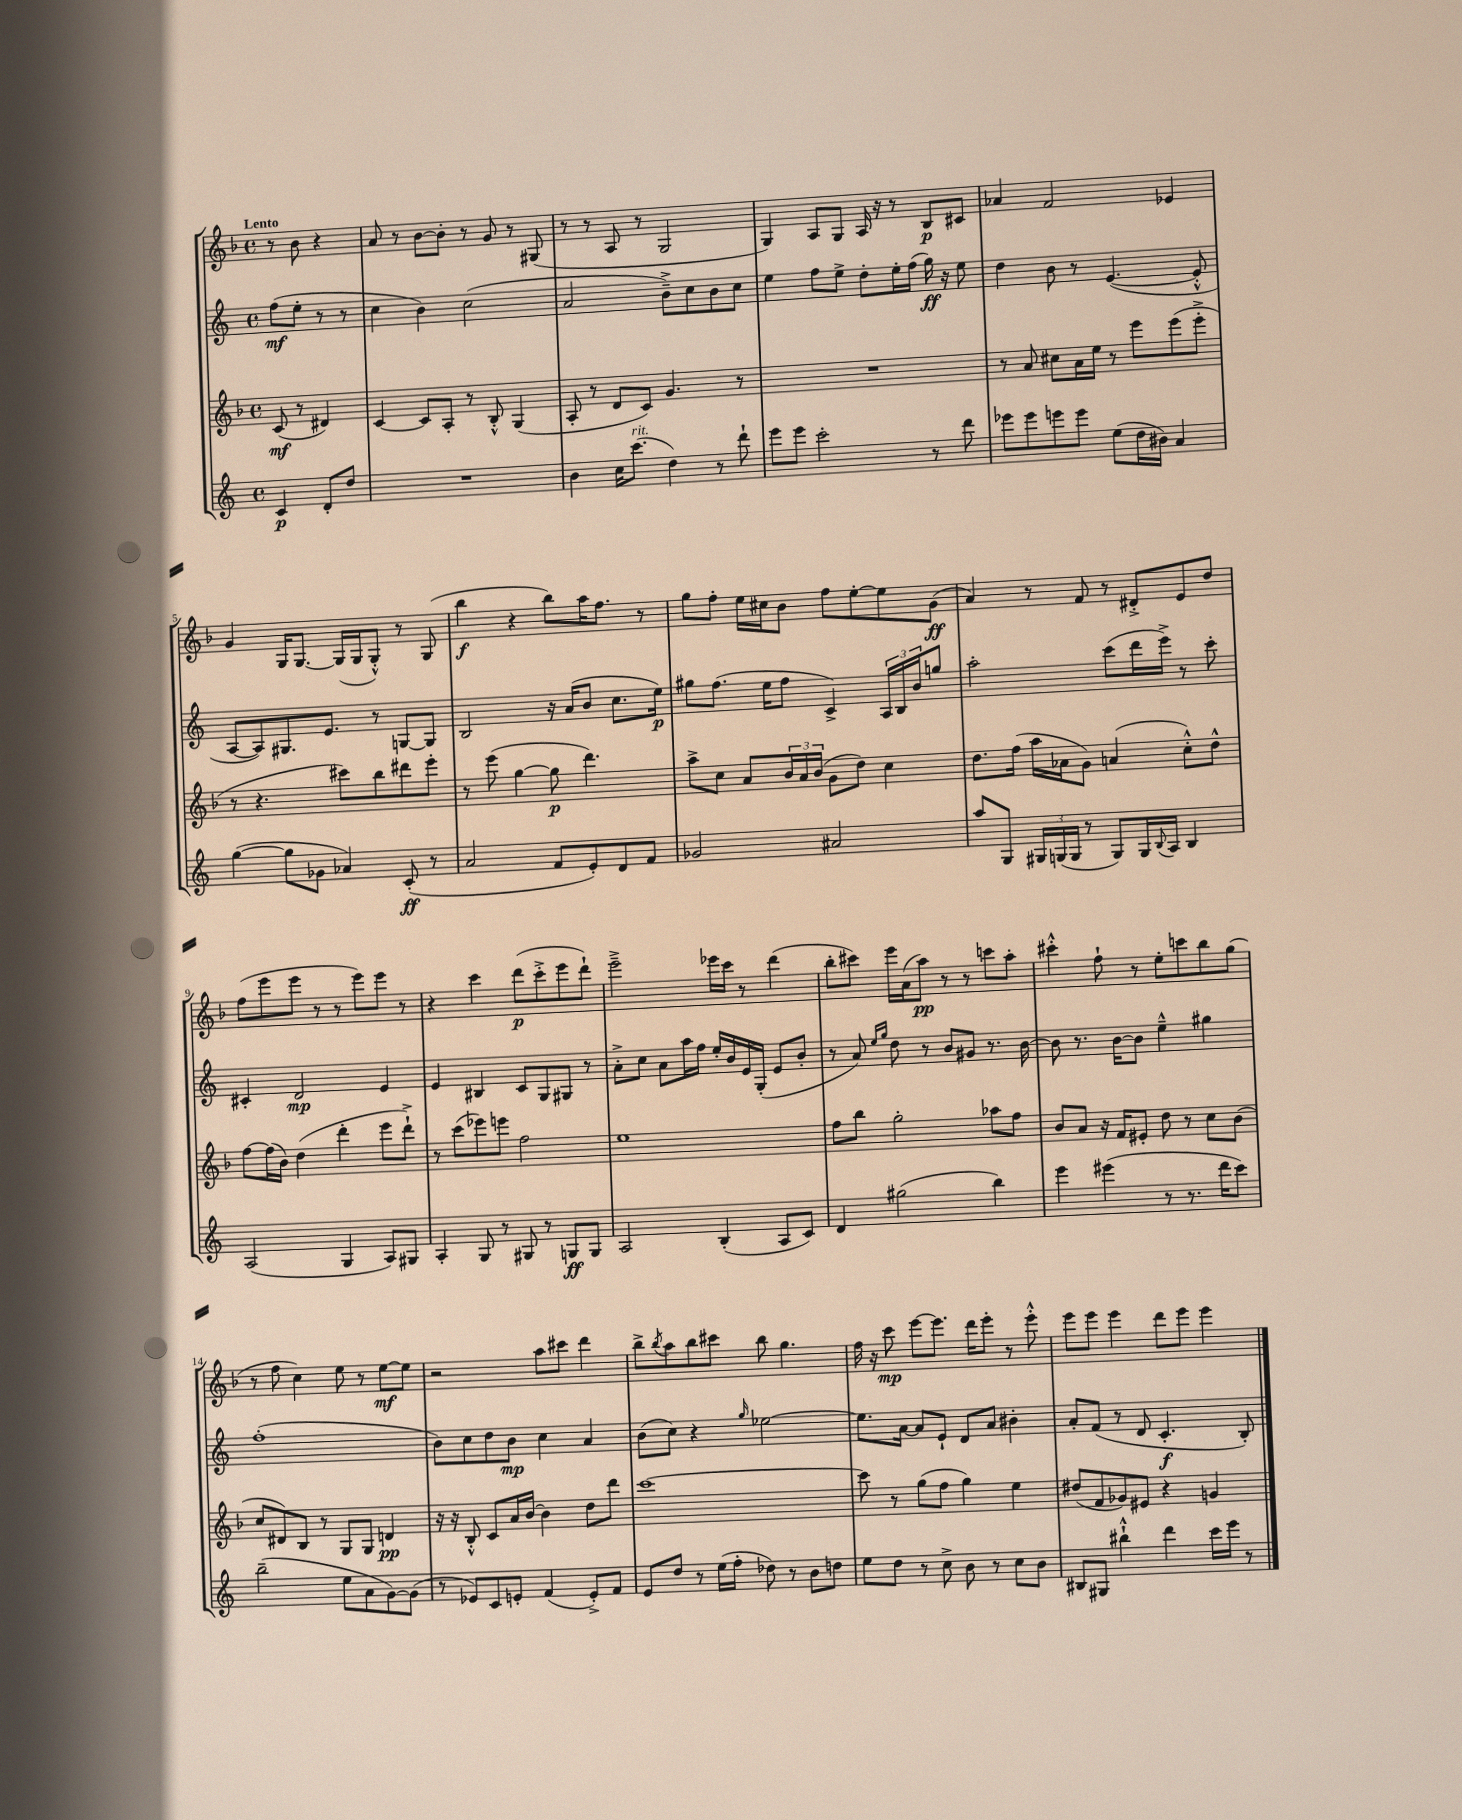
<<
\new StaffGroup <<
\new Staff = "s0" {
    \clef treble \key f \major \defaultTimeSignature \time 4/4 \partial 2 \tempo "Lento"
    r8 bes'8 r4 |
    a'8 r8 bes'8~ bes'8-. r8 g'8 r8 gis8( |
    r8 r8 a8 r8 g2 |
    g4) a8 g8 a16 r16 r8 bes8\p cis'8 |
    aes'4 f'2 ees'4 |
    g'4 g16 g8.~ g16( g16 g8-.-^) r8 g8( |
    bes''4\f r4 bes''8) a''16 f''8. r8 |
    g''8 f''8-. e''16 cis''16 bes'8 f''8 e''8~-. e''8 g'8\ff( |
    a'4) r8 f'8 r8 dis'8-.-> e'8 d''8 |
    f''8( e'''8 e'''8 r8 r8 e'''8) e'''8 r8 |
    r4 c'''4 d'''8\p( c'''8-.-> e'''8 d'''8-!) |
    e'''2---> ees'''16 c'''16 r8 d'''4( |
    bes''8-. cis'''8) e'''16 a'16( a''8\pp) r8 r8 c'''8 a''8-. |
    cis'''4-.-^ f''8-! r8 e''8-. c'''8 bes''8 g''8( |
    r8 f''8 c''4) e''8 r8 e''8~\mf e''8 |
    r2 a''8 cis'''8 d'''4 |
    bes''8-> \acciaccatura { bes''8 } a''8 bes''8 cis'''8 bes''8 g''4. |
    f''16 r16 c'''8\mp e'''8~ e'''8. d'''16 e'''8-. r8 e'''8-.-^ |
    e'''8 e'''8 e'''4 d'''8 e'''8 e'''4 \bar "|." |
}
\new Staff = "s1" {
    \clef treble \key c \major \defaultTimeSignature \time 4/4 \partial 2
    f''8\mf( e''8-. r8 r8 |
    c''4 b'4) c''2( |
    a'2 b'8--->) c''8 b'8 c''8 |
    e''4 f''8 e''8-> d''8-. e''16-. f''16( g''16\ff) r16 e''8 |
    d''4 b'8 r8 e'4.~( e'8-.-^ |
    a8~ a8) gis8. e'8. r8 g8~ g8 |
    b2 r16 a'16( b'8 c''8. e''16\p) |
    gis''8 f''8.( e''16 f''8 c'4->) \tuplet 3/2 { a16 b16 b'16 } g''8 |
    a''2-. c'''8( d'''16 e'''16->) r8 c'''8-. |
    cis'4-. d'2\mp e'4 |
    e'4 bis4 c'8 g8 gis8 r8 |
    a'8-.-> c''8 a'8 a''16 f''16 e''16-. b'16 e'16 g16-.( e'8 b'8-. |
    r8 a'8) \grace { e''16 g''16 } d''8 r8 b'8 gis'8 r8. b'16~ |
    b'8 r8. b'16~ b'8 e''4---^ gis''4 |
    f''1-.( |
    b'8) c''8 d''8 b'8\mp c''4 a'4 |
    b'8( c''8) r4 \grace { g''16 } ees''2~ |
    ees''8. a'16~ a'8 e'8-! d'8 a'8 bis'4-. |
    a'8-. f'8( r8 d'8 c'4.-.\f b8-.) \bar "|." |
}
\new Staff = "s2" {
    \clef treble \key f \major \defaultTimeSignature \time 4/4 \partial 2
    c'8\mf( r8 dis'4) |
    c'4~ c'8 a8-. r8 bes8-.-^ g4( |
    a8-. r8 d'8 c'8) g'4. r8 |
    R1 |
    r8 a'8 cis''8 a'16 e''16 r8 e'''8 e'''8( e'''8-.-> |
    r8 r4. cis'''8) bes''8 dis'''8 e'''8-. |
    r8 e'''8( g''4~ g''8\p d'''4.) |
    a''8-> c''8 a'8 \tuplet 3/2 { bes'16 a'16 bes'16( } g'8 d''8) c''4 |
    d''8. f''16( a''16 aes'16 g'8) a'4( c''8-.-^) d''8-^ |
    f''8~ f''16( bes'16) d''4( d'''4-. e'''8 d'''8-!->) |
    r8 c'''8( ees'''8) e'''8 f''2 |
    e''1 |
    f''8 bes''8 g''2-. aes''8 f''8 |
    bes'8 a'8 r16 f'16 eis'8-. d''8 r8 c''8 bes'8( |
    c''8 dis'8) bes8 r8 g8 g8 d'4\pp |
    r16 r16 bes8-.-^ c'8 a'16 bes'16~ bes'4 d''8 d'''8 |
    c'''1~ |
    c'''8 r8 g''8( f''8 g''4) e''4 |
    dis''8( f'8 ges'8) eis'8 r4 g'4 \bar "|." |
}
\new Staff = "s3" {
    \clef treble \key c \major \defaultTimeSignature \time 4/4 \partial 2
    c'4\p d'8-. d''8 |
    R1 |
    b'4 c''16 c'''8.^\markup { \italic "rit." }( d''4) r8 d'''8-! |
    e'''8 e'''8 c'''2-. r8 d'''8 |
    ees'''8 ees'''8 e'''8 e'''8 e''8( d''16 bis'16) a'4 |
    g''4~( g''8 ges'8 aes'4) c'8-.\ff( r8 |
    a'2 f'8 e'8-.) d'8 f'8 |
    ges'2 ais'2 |
    a''8 g8 \tuplet 3/2 { gis16 g16( g16 } r8 g8) g16 \appoggiatura { b8 } a16 b4 |
    a2( g4 a8) gis8 |
    a4-. g8 r8 gis8 r8 g8\ff g8 |
    a2 b4-.( a8 c'8) |
    d'4 gis''2( b''4) |
    e'''4 eis'''4( r8 r8. d'''16 c'''8) |
    b''2--( e''8 a'8 g'8~) g'8( |
    r8 ees'8) c'8 e'8-. f'4( e'8-.->) f'8 |
    e'8 d''8 r8 e''16( f''16-. des''8) r8 b'8 d''8 |
    e''8 d''8 r8 c''8-> b'8 r8 c''8 b'8 |
    bis8 gis8 bis''4-!-^ d'''4 c'''16 e'''16 r8 \bar "|." |
}
>>
>>
